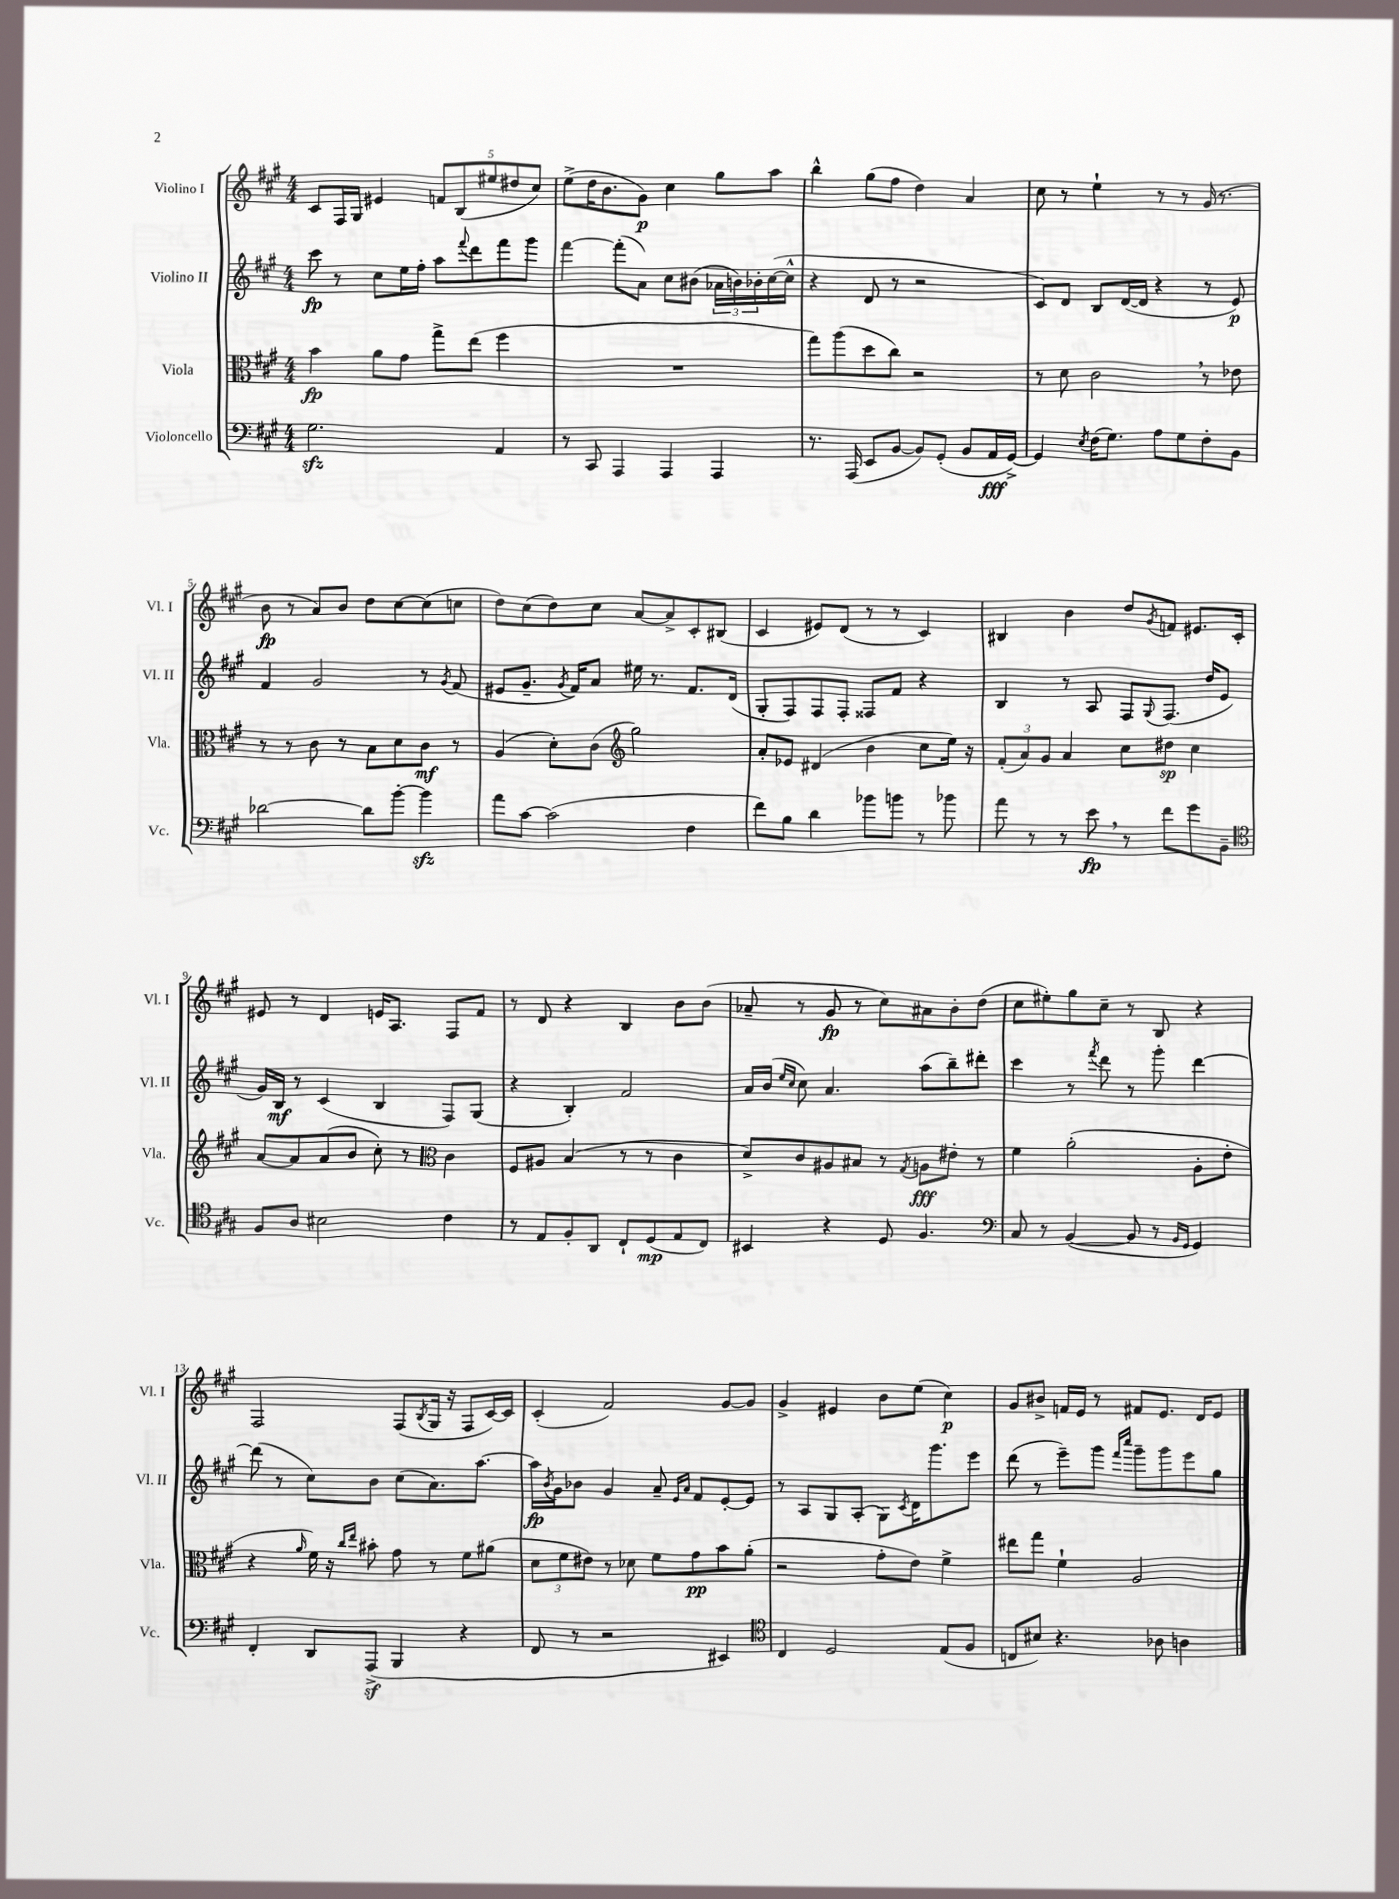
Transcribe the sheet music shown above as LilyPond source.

<<
\new StaffGroup <<
\new Staff = "s0" \with { instrumentName = "Violino I" shortInstrumentName = "Vl. I" } {
    \clef treble \key a \major \numericTimeSignature \time 4/4
    cis'8 fis16 gis16 eis'4 \tuplet 5/4 { f'8 b8( eis''8 dis''8 cis''8) } |
    e''8->( d''16 b'8. gis'8\p) cis''4 gis''8 a''8 |
    b''4-^ gis''8( fis''8 d''4) a'4 |
    cis''8 r8 e''4-! r8 r8 gis'16( r8. |
    b'8\fp r8 a'8) b'8 d''8 cis''8~ cis''8( c''8 |
    d''8) cis''8( d''8) cis''8 a'8~ a'8-> cis'8-. bis8( |
    cis'4 eis'8) d'8( r8 r8 cis'4) |
    bis4 b'4 d''8 \acciaccatura { gis'8 } f'8 eis'8. cis'16-. |
    eis'8 r8 d'4 e'16 a8. fis8 fis'8 |
    r8 d'8 r4 b4 b'8 b'8( |
    aes'8-- r8 gis'8\fp r8 cis''8) ais'8 b'8-. d''8( |
    cis''8 eis''8-.) gis''8 cis''8-- r8 b8 r4 |
    fis2 fis8( \acciaccatura { b8 } gis16 r16 fis8 cis'16~) cis'16 |
    cis'4-.( fis'2) gis'8~ gis'8 |
    gis'4-> eis'4 b'8 e''8( cis''4\p) |
    gis'8 bis'8-> f'16 e'16 r8 fis'8 e'8. d'16 e'8 \bar "|." |
}
\new Staff = "s1" \with { instrumentName = "Violino II" shortInstrumentName = "Vl. II" } {
    \clef treble \key a \major \numericTimeSignature \time 4/4
    cis'''8\fp r8 cis''8 e''16 fis''16-. a''8 \appoggiatura { fis'''8 } d'''8 fis'''8 gis'''8 |
    fis'''4~ fis'''8-.( a'8) cis''8 bis'8( \tuplet 3/2 { aes'16 b'16) bes'16-. } cis''16~( cis''16-^ |
    r4 d'8 r8 r2 |
    cis'8) d'8 b8 d'16~( d'16 r4 r8 e'8\p) |
    fis'4 gis'2 r8 \acciaccatura { gis'8 } fis'8( |
    eis'8 gis'8.-- \acciaccatura { gis'8 } fis'16) a'8 eis''16 r8. fis'8. d'16( |
    gis8-. fis8) fis8 fis8-. fisis8 fis'8 r4 |
    b4 r8 a8 fis8 \appoggiatura { gis8 } fis8.( d''16 e'8 |
    gis'16) b16\mf r8 cis'4( b4 fis8) gis8( |
    r4 b4-.) fis'2 |
    a'16 b'16( \grace { e''16 cis''16 } cis''8) a'4. a''8( b''8--) dis'''8-. |
    cis'''4 r8 \acciaccatura { fis'''8 } d'''8 r8 gis'''8-. d'''4~ |
    d'''8( r8 cis''8) b'8 cis''8( a'8.) a''8.~ |
    a''16\fp \acciaccatura { b'8 } gis'16 bes'8 gis'4 a'8-- \grace { e'16 a'16 } fis'8 e'8~-. e'8 |
    r8 a8 gis8 a8-.( gis8) \acciaccatura { cis'8 } d'16 gis'''8. e'''8 |
    d'''8( r8 e'''8--) gis'''8 \grace { fis'''16 cis''''16 } gis'''8-- gis'''8 e'''8 gis''8 \bar "|." |
}
\new Staff = "s2" \with { instrumentName = "Viola" shortInstrumentName = "Vla." } {
    \clef alto \key a \major \numericTimeSignature \time 4/4
    b'4\fp a'8 gis'8 gis''8-> e''8( fis''4 |
    R1 |
    gis''8) a''8( d''8 cis''8) r2 |
    r8 d'8 cis'2 \breathe r8 ees'8 |
    r8 r8 cis'8 r8 b8 d'8 cis'8\mf r8 |
    a4( d'8-.) cis'8( \clef treble gis''2) |
    a'8-. ees'8 dis'4( b'4 cis''8 e''16) r16 |
    \tuplet 3/2 { fis'8-.( a'8) gis'8 } a'4 cis''8 dis''8\sp cis''4 |
    a'8~ a'8 a'8( b'8 cis''8-.) r8 \clef alto cis'4 |
    fis8 ais8 b4( r8 r8 cis'4 |
    d'8->) cis'8 ais8 bis8 r8 \acciaccatura { gis8 } a8\fff eis'8-. r8 |
    fis'4 a'2-.( a8-. e'8-. |
    r4 \grace { a'16 } fis'16) r16 \grace { cis''16 e''16 } bis'8-. gis'8 r8 fis'8 ais'8( |
    \tuplet 3/2 { d'8 fis'8 eis'8) } r8 des'8 fis'8 gis'8\pp b'8 a'8-.( |
    r2 gis'8-. e'8) fis'4-> |
    eis''8 gis''8 fis'4-! a2 \bar "|." |
}
\new Staff = "s3" \with { instrumentName = "Violoncello" shortInstrumentName = "Vc." } {
    \clef bass \key a \major \numericTimeSignature \time 4/4
    gis2.\sfz a,4 |
    r8 cis,8 a,,4 a,,4 a,,4 |
    r8. a,,16( e,8 b,8~ b,8) gis,8-.( b,8 a,16\fff gis,16~->) |
    gis,4 \acciaccatura { e8 } fis16( gis8.) a8 gis8 fis8-. b,8 |
    des'2~ des'8 b'8~-. b'4\sfz |
    a'8 cis'8~ cis'2( fis4 |
    fis'8) b8 d'4 bes'8 b'8 r8 bes'8 |
    a'8 r8 r8 e'8\fp \breathe r8 fis'8 gis'8 b,8-- |
    \clef tenor fis8 a8 bis2 cis'4 |
    r8 e8 fis8-. a,8 cis8-! d8\mp( e8 cis8) |
    bis,4 r4 d8 fis4. |
    \clef bass cis8 r8 b,4~( b,8 r8 \grace { b,16 gis,16 } gis,4) |
    fis,4-. d,8 a,,8->\sf( b,,4 r4 |
    fis,8 r8 r2 eis,4) |
    \clef tenor cis4 d2 e8( fis8 |
    c8 bis8) r4. aes8 a4 \bar "|." |
}
>>
>>
